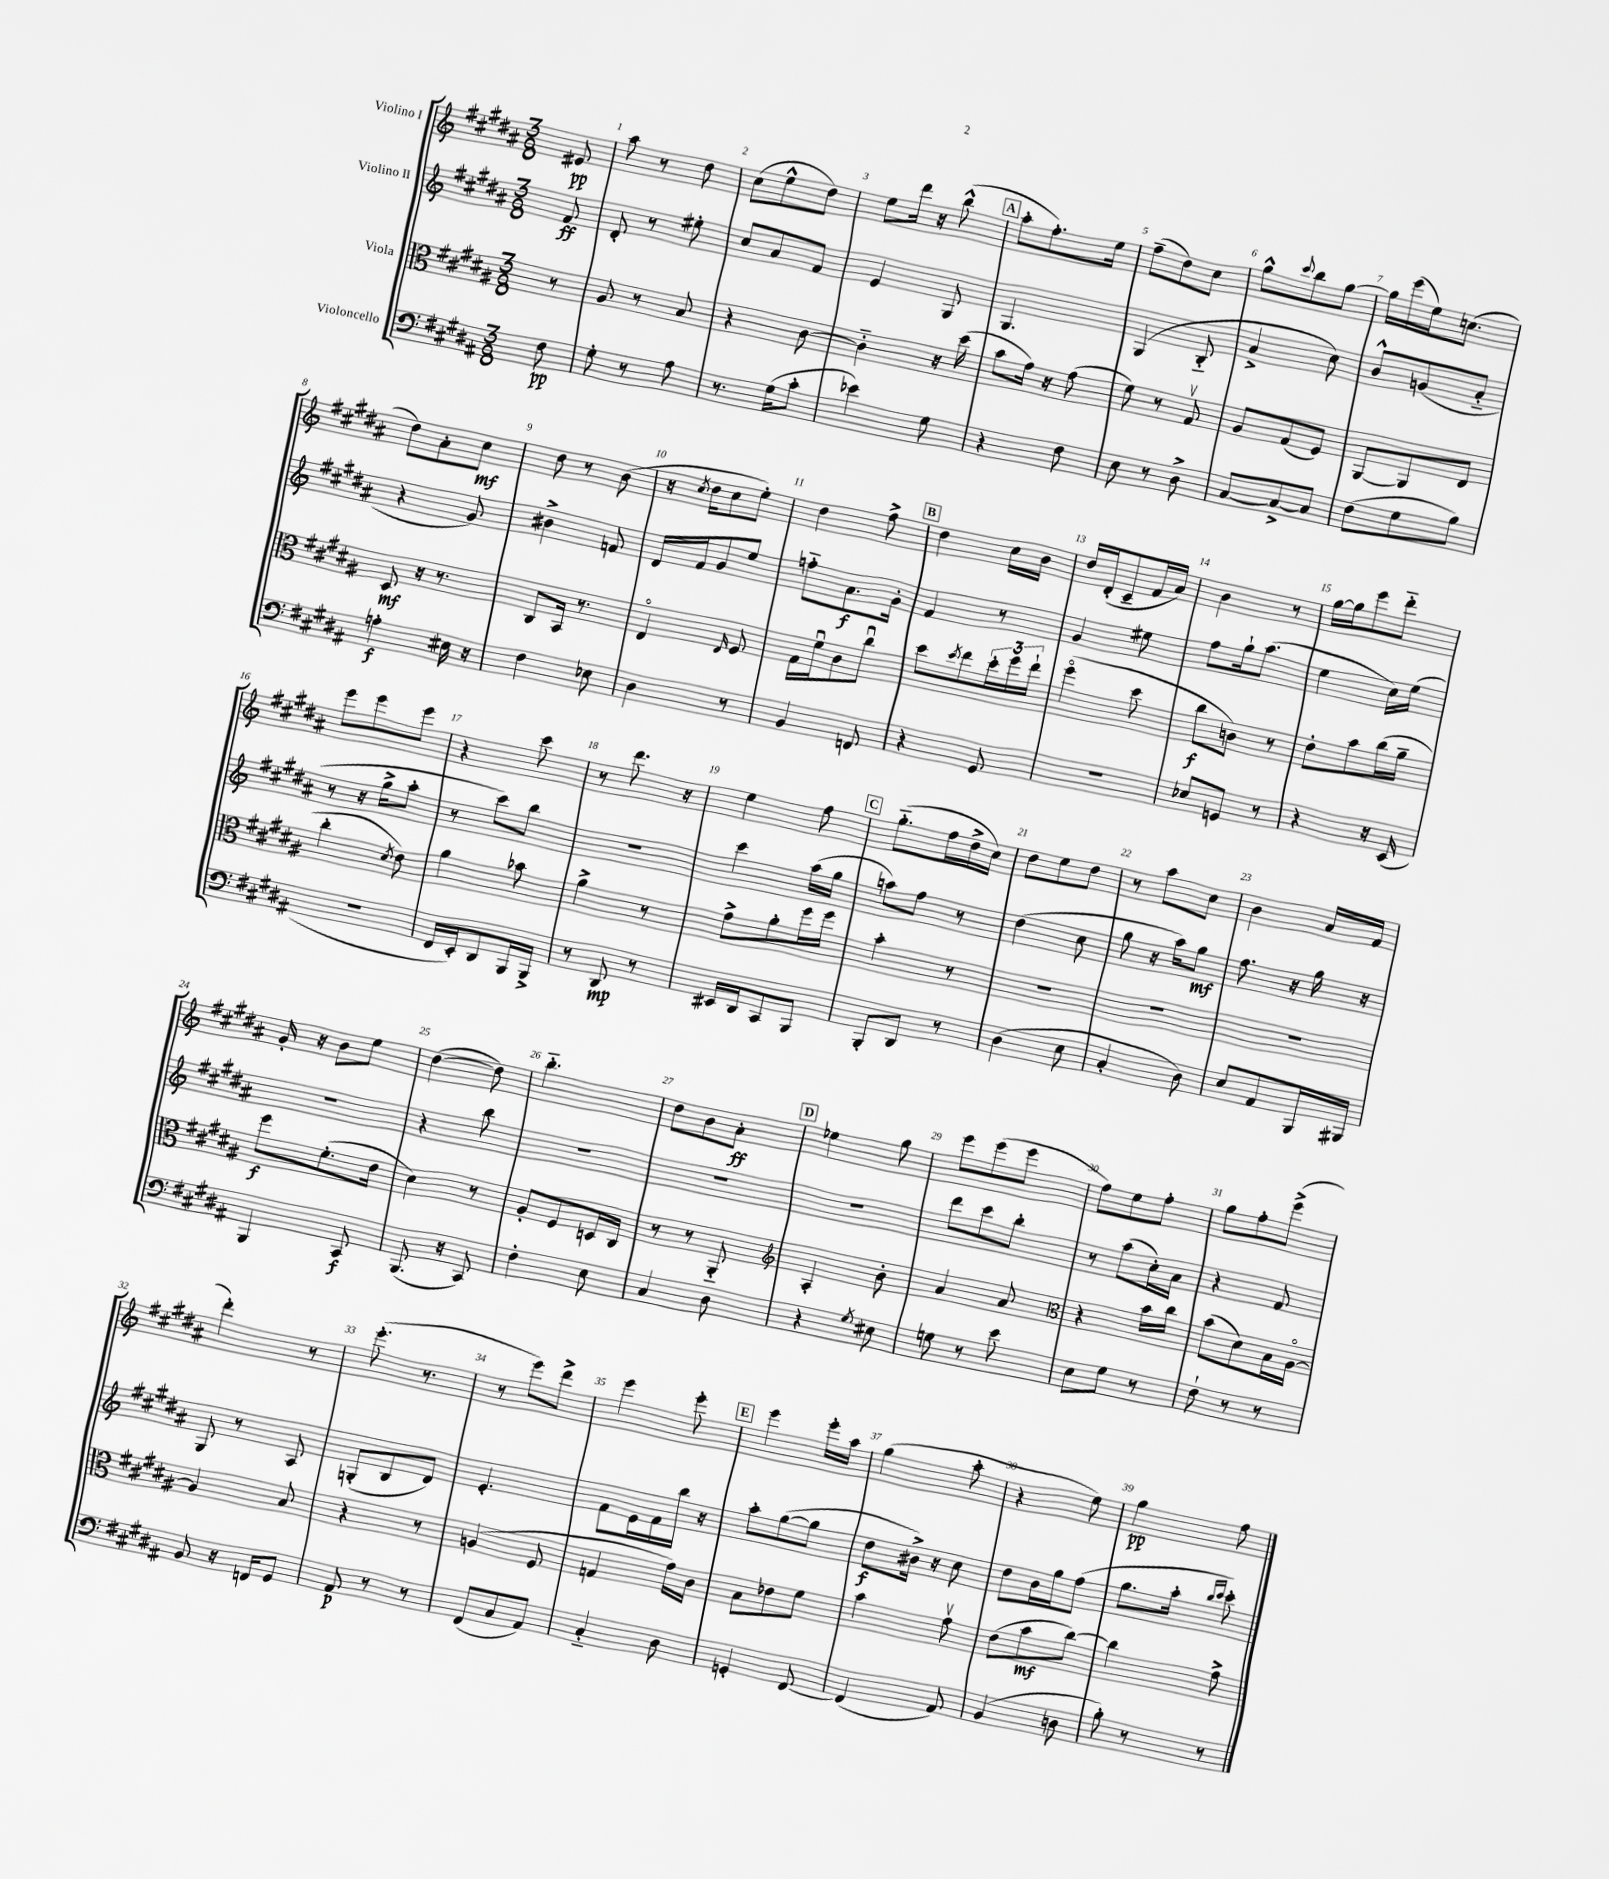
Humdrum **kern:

**kern	**dynam	**kern	**dynam	**kern	**dynam	**kern	**dynam
*part4	*part4	*part3	*part3	*part2	*part2	*part1	*part1
*staff4	*staff4	*staff3	*staff3	*staff2	*staff2	*staff1	*staff1
*I"Violoncello	*	*I"Viola	*	*I"Violino II	*	*I"Violino I	*
*clefF4	*	*clefC3	*	*clefG2	*	*clefG2	*
*k[f#c#g#d#a#]	*	*k[f#c#g#d#a#]	*	*k[f#c#g#d#a#]	*	*k[f#c#g#d#a#]	*
*M3/8	*	*M3/8	*	*M3/8	*	*M3/8	*
=	=	=	=	=	=	=	=
8F#\	pp	8r	.	8f#/	ff	8e#X/	pp
=1	=1	=1	=1	=1	=1	=1	=1
8G#'\	.	8A#/	.	8d#'/	.	8aa#\	.
8r	.	8r	.	8r	.	8r	.
8A#\	.	8B/	.	8ee#X'\	.	8dd#\	.
=2	=2	=2	=2	=2	=2	=2	=2
8.r	.	4r	.	8cc#/L	.	(8cc#\L	.
.	.	.	.	8a#/	.	8ee^^\	.
(16G#\KL	.	.	.	.	.	.	.
8c#'\J	.	[8c#\	.	8f#/J	.	8dd#\J)	.
=3	=3	=3	=3	=3	=3	=3	=3
4e-X\)	.	4c#\]	.	4e/	.	8ee\L	.
.	.	.	.	.	.	16ddd#\Jk	.
.	.	.	.	.	.	16r	.
8G#\	.	16r	.	8G#/	.	(8bb^^\	.
.	.	(16dd#\	.	.	.	.	.
!!LO:REH:place=s1:t=A
=4	=4	=4	=4	=4	=4	=4	=4
4r	.	8b\L	.	4.G#/	.	8aa#'\L	.
.	.	16g#\Jk)	.	.	.	8.ff#'\)	.
.	.	16r	.	.	.	.	.
8F#\	.	(8g#\	.	.	.	.	.
.	.	.	.	.	.	16ee\Jk	.
=5	=5	=5	=5	=5	=5	=5	=5
8E\	.	8f#\)	.	(4G#/	.	(8ff#~\L	.
8r	.	8r	.	.	.	8dd#\)	.
8D#^\	.	8G#v/	.	8B/	.	8cc#\J	.
=6	=6	=6	=6	=6	=6	=6	=6
[8C#/L	.	8A#/L	.	4a#^/	.	8gg#^^\L	.
.	.	.	.	.	.	8qqccc#/	.
8C#^/_	.	(8G#/	.	.	.	8bb\	.
8C#/J]	.	8F#/J)	.	8cc#\)	.	[8gg#\J	.
=7	=7	=7	=7	=7	=7	=7	=7
(8F#\L	.	[8AA#/L	.	8b^^/L	.	16gg#\LL]	.
.	.	.	.	.	.	(16eee\	.
8G#\	.	8AA#/]	.	(8gn/	.	16ee\J)	.
.	.	.	.	.	.	(8.ccn\J	.
8B\J)	.	8E/J	.	8a#/J	.	.	.
!!LO:LB:g=z
=8	=8	=8	=8	=8	=8	=8	=8
4An'\	f	8D#/	mf	4r	.	8dd#\L)	.
.	.	16r	.	.	.	8a#'\	.
.	.	8.r	.	.	.	.	.
16E#X\	.	.	.	8g#/)	.	8cc#\J	mf
16r	.	.	.	.	.	.	.
=9	=9	=9	=9	=9	=9	=9	=9
4F#\	.	8C#/L	.	4b#X^\	.	8dd#\	.
.	.	16BB/Jk	.	.	.	8r	.
.	.	8.r	.	.	.	.	.
8E-X\	.	.	.	8fn/	.	(8b\	.
=10	=10	=10	=10	=10	=10	=10	=10
4D#\	.	4E/	.	16d#/LL	.	16r	.
.	.	.	.	.	.	8qcc#/	.
.	.	.	.	16f#/J	.	16dd#\KL	.
.	.	.	.	8g#/	.	8cc#\	.
.	.	16qqE/	.	.	.	.	.
8r	.	8F#/	.	8ee/J	.	8ee'\J)	.
=11	=11	=11	=11	=11	=11	=11	=11
4BB/	.	16G#\LL	.	8ffn\L	.	4dd#\	.
.	.	16f#u\J	.	.	.	.	.
.	.	8c#\	.	8.a#\	f	.	.
8FFn/	.	8cc#u\J	.	.	.	8ff#^\	.
.	.	.	.	16g#'\Jk	.	.	.
!!LO:REH:place=s1:t=B
=12	=12	=12	=12	=12	=12	=12	=12
4r	.	8dd#\L	.	4f#/	.	4dd#\	.
.	.	8qdd#/	.	.	.	.	.
.	.	8ee\	.	.	.	.	.
8GG#/	.	24dd#'\L	.	8r	.	16cc#\LL	.
.	.	24ff#\	.	.	.	.	.
.	.	.	.	.	.	16b\JJ	.
.	.	24ee`\JJ	.	.	.	.	.
=13	=13	=13	=13	=13	=13	=13	=13
4.r	.	(4ff#\	.	4g#/	.	16dd#/LL	.
.	.	.	.	.	.	(16d#'/J	.
.	.	.	.	.	.	8c#~/	.
.	.	8dd#\	.	8ee#X\	.	16f#/L	.
.	.	.	.	.	.	16a#/JJ)	.
=14	=14	=14	=14	=14	=14	=14	=14
8E-X/L	.	8cc#\L	f	8ff#\L	.	4b\	.
8GGn/J	.	8cn\J)	.	16gg#`\k	.	.	.
.	.	.	.	(8.aa#\J	.	.	.
8r	.	8r	.	.	.	8r	.
=15	=15	=15	=15	=15	=15	=15	=15
4r	.	8e'\L	.	4ee\	.	[16gg#\LL	.
.	.	.	.	.	.	16gg#\J]	.
.	.	8b\	.	.	.	8eee\	.
16r	.	(16cc#\L	.	16cc#\LL)	.	8ddd#\J	.
(16EE/	.	16a#~\JJ	.	(16ee\JJ	.	.	.
!!LO:LB:g=z
=16	=16	=16	=16	=16	=16	=16	=16
4.r	.	4cc#'\	.	8r	.	8eee\L	.
.	.	.	.	16r	.	8eee\	.
.	.	.	.	16gg#^\KL	.	.	.
.	.	8qd#/	.	.	.	.	.
.	.	8e\)	.	8aa#'\J	.	8eee\J	.
=17	=17	=17	=17	=17	=17	=17	=17
16FF#/LL	.	4a#\	.	8r	.	4r	.
16EE'/J)	.	.	.	.	.	.	.
8DD#/	.	.	.	8ccc#\L)	.	.	.
16BBB/L	.	8b-X\	.	8bb\J	.	8ccc#\	.
16BBB^/JJ	.	.	.	.	.	.	.
=18	=18	=18	=18	=18	=18	=18	=18
8r	.	4a#^\	.	4.r	.	8r	.
8DD#/	mp	.	.	.	.	8.ddd#\	.
8r	.	8r	.	.	.	.	.
.	.	.	.	.	.	16r	.
=19	=19	=19	=19	=19	=19	=19	=19
16EE#X/LL	.	8g#^\L	.	4ccc#\	.	4ee\	.
16DD#/J	.	.	.	.	.	.	.
8CC#/	.	8a#'\	.	.	.	.	.
8BBB/J	.	16ff#\L	.	(16aa#\LL	.	8ff#\	.
.	.	16ff#\JJ	.	16gg#\JJ	.	.	.
!!LO:REH:place=s1:t=C
=20	=20	=20	=20	=20	=20	=20	=20
8BBB'/L	.	4b'\	.	8aan\L)	.	(8.gg#\L	.
8DD#/J	.	.	.	8ff#\J	.	.	.
.	.	.	.	.	.	16ff#\L	.
8r	.	8r	.	8r	.	16dd#^\	.
.	.	.	.	.	.	16cc#\JJ)	.
=21	=21	=21	=21	=21	=21	=21	=21
(4D#\	.	4.r	.	(4dd#\	.	8dd#\L	.
.	.	.	.	.	.	8ee\	.
8E\	.	.	.	8cc#\	.	8dd#\J	.
=22	=22	=22	=22	=22	=22	=22	=22
4C#'/	.	4.r	.	8gg#\	.	8r	.
.	.	.	.	16r	.	8aa#\L	.
.	.	.	.	16aa#\KL)	.	.	.
8D#\)	.	.	.	8gg#\J	mf	8cc#\J	.
=23	=23	=23	=23	=23	=23	=23	=23
8E/L	.	4.r	.	8.ff#\	.	4b\	.
8AA#/	.	.	.	.	.	.	.
.	.	.	.	16r	.	.	.
16BBB/L	.	.	.	16gg#\	.	16a#/LL	.
16BBB#X/JJ	.	.	.	16r	.	16f#/JJ	.
!!LO:LB:g=z
=24	=24	=24	=24	=24	=24	=24	=24
4BBB/	.	8ff#\L	f	4.r	.	16g#'/	.
.	.	.	.	.	.	16r	.
.	.	(8.f#'\	.	.	.	8b\L	.
8CC#/	f	.	.	.	.	8ee\J	.
.	.	16e\Jk	.	.	.	.	.
=25	=25	=25	=25	=25	=25	=25	=25
(8.BBB/	.	4d#\)	.	4r	.	([4dd#\	.
16r	.	.	.	.	.	.	.
8CC#/)	.	8r	.	8bb\	.	8dd#\])	.
=26	=26	=26	=26	=26	=26	=26	=26
4F#'\	.	8A#'/L	.	4.r	.	4.bb\	.
.	.	8F#/	.	.	.	.	.
8E\	.	16Dn/L	.	.	.	.	.
.	.	16C#/JJ	.	.	.	.	.
=27	=27	=27	=27	=27	=27	=27	=27
4C#/	.	8r	.	4.r	.	8dd#\L	.
.	.	8r	.	.	.	8b\	.
8D#\	.	8AA#/	.	.	.	8a#'\J	ff
!!LO:REH:place=s1:t=D
=28	=28	=28	=28	=28	=28	=28	=28
*	*	*clefG2	*	*	*	*	*
4r	.	4A#'/	.	4.r	.	4ee-X\	.
8qG#/	.	.	.	.	.	.	.
8E#X\	.	8b'\	.	.	.	8gg#\	.
=29	=29	=29	=29	=29	=29	=29	=29
8Gn\	.	4a#/	.	8ddd#\L	.	8eee\L	.
8r	.	.	.	8ccc#\	.	(8eee\	.
8e\	.	8a#/	.	8bb'\J	.	8eee\J	.
=30	=30	=30	=30	=30	=30	=30	=30
*	*	*clefC3	*	*	*	*	*
8E\L	.	4r	.	8r	.	8ff#\L)	.
8G#\J	.	.	.	(8aa#\L	.	8ee\	.
8r	.	16b\LL	.	16cc#'\L)	.	8ff#'\J	.
.	.	16cc#\JJ	.	16a#\JJ	.	.	.
=31	=31	=31	=31	=31	=31	=31	=31
8F#`\	.	(8b\L	.	4r	.	8gg#\L	.
8r	.	8d#\)	.	.	.	8ff#'\	.
8r	.	16B\L	.	8f#/	.	(8eee^\J	.
.	.	[16A#\JJ	.	.	.	.	.
!!LO:LB:g=z
=32	=32	=32	=32	=32	=32	=32	=32
8BB/	.	4A#/]	.	8G#/	.	4ddd#'\)	.
16r	.	.	.	8r	.	.	.
16FFn/KL	.	.	.	.	.	.	.
8GG#/J	.	8B/	.	8A#/	.	8r	.
=33	=33	=33	=33	=33	=33	=33	=33
8AA#/	p	4r	.	(8Gn'/L	.	(8.eee'\	.
8r	.	.	.	8B/	.	.	.
.	.	.	.	.	.	8.r	.
8r	.	8r	.	8d#/J)	.	.	.
=34	=34	=34	=34	=34	=34	=34	=34
(8FF#/L	.	(4An/	.	4.e'/	.	8r	.
8C#/	.	.	.	.	.	8eee\L)	.
8AA#/J)	.	8F#/	.	.	.	8ddd#^\J	.
=35	=35	=35	=35	=35	=35	=35	=35
4C#/	.	4Gn/	.	8f#\L	.	4eee\	.
.	.	.	.	16e\L	.	.	.
.	.	.	.	16f#\	.	.	.
8D#\	.	16g#\LL)	.	16bb\JJ	.	8eee'\	.
.	.	16c#\JJ	.	16r	.	.	.
!!LO:REH:place=s1:t=E
=36	=36	=36	=36	=36	=36	=36	=36
4GGn'/	.	8B\L	.	8aa#'\L	.	4eee\	.
.	.	8e-X\	.	([8gg#\	.	.	.
[8FF#/	.	8f#\J	.	8gg#\J]	.	16eee'\LL	.
.	.	.	.	.	.	16aa#\JJ	.
=37	=37	=37	=37	=37	=37	=37	=37
(4FF#/]	.	4b\	.	8dd#\L	f	(4gg#\	.
.	.	.	.	16b#X^\Jk)	.	.	.
.	.	.	.	16r	.	.	.
8AA#/)	.	8g#v\	.	8cc#\	.	8aa#'\	.
=38	=38	=38	=38	=38	=38	=38	=38
(4BB/	.	(8e\L	.	8dd#\L	.	4r	.
.	.	8b\	mf	16b\L	.	.	.
.	.	.	.	16gg#\J	.	.	.
8Dn\	.	[8cc#\J)	.	(8ff#\J	.	8ee\)	.
=39	=39	=39	=39	=39	=39	=39	=39
8B'\)	.	4cc#\]	.	8.gg#\L	.	4gg#\	pp
8r	.	.	.	.	.	.	.
.	.	.	.	16aa#'\Jk	.	.	.
.	.	.	.	16qqbb/LL	.	.	.
.	.	.	.	16qqccc#/JJ	.	.	.
8r	.	8g#^\	.	8ccc#'\)	.	8ff#\	.
==	==	==	==	==	==	==	==
*-	*-	*-	*-	*-	*-	*-	*-
